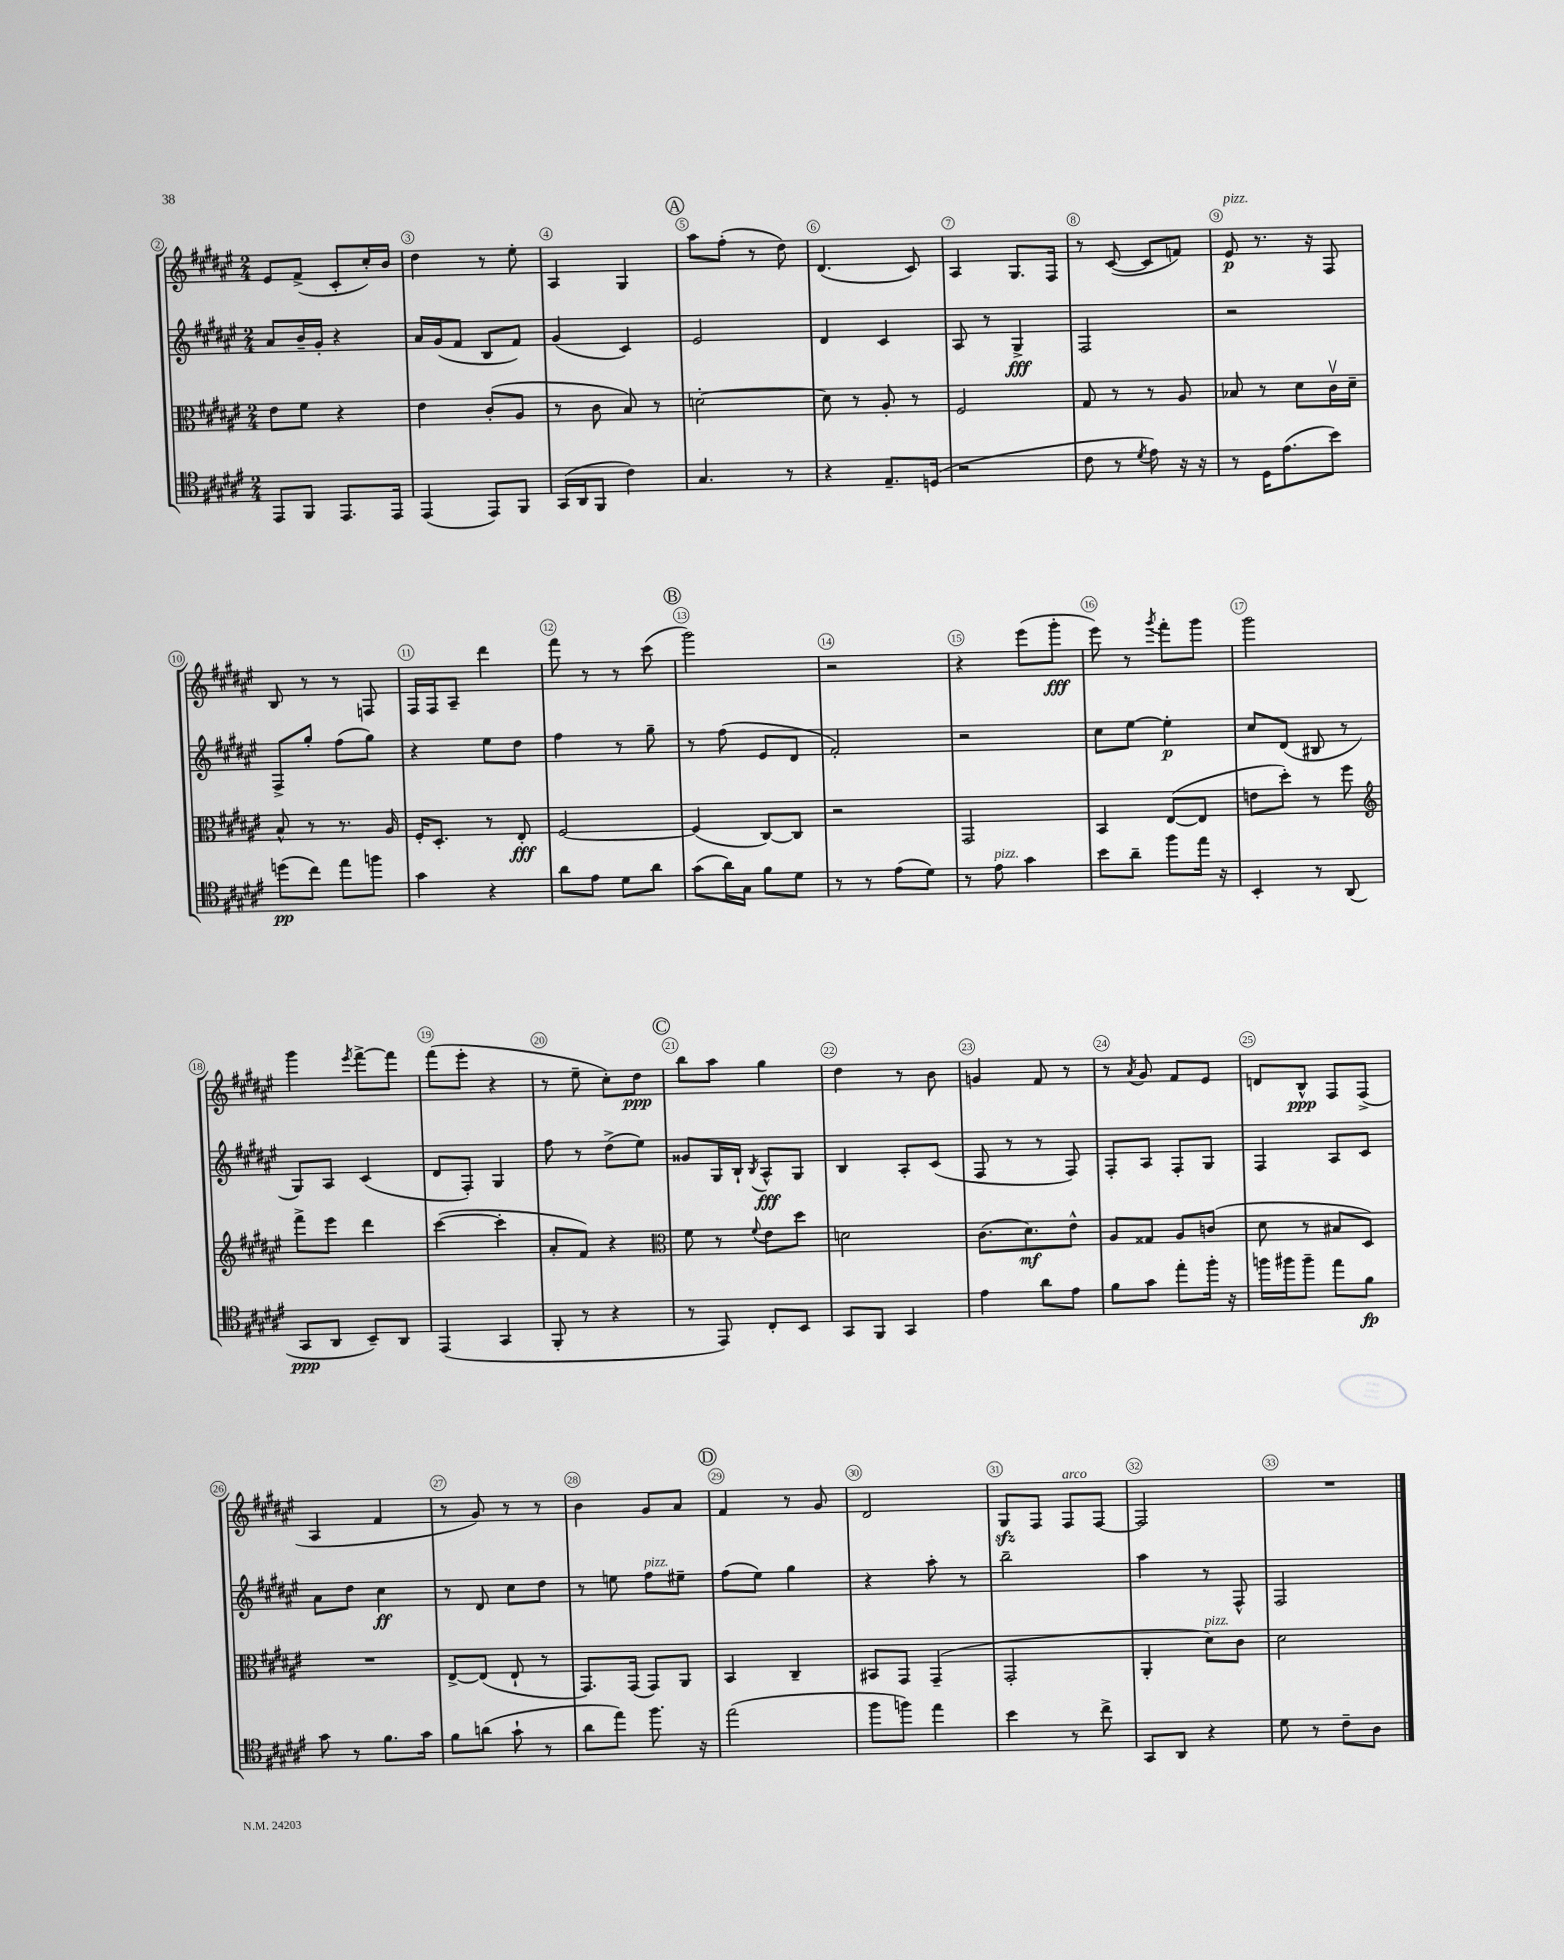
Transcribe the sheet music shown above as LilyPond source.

<<
\new StaffGroup <<
\new Staff = "s0" {
    \clef treble \key fis \major \numericTimeSignature \time 2/4
    eis'8 fis'8->( cis'8-. cis''16-.) b'16 |
    dis''4 r8 eis''8-. |
    ais4 gis4 |
    \mark \markup { \circle "A" } ais''8 fis''8-.( r8 dis''8) |
    dis'4.( cis'8) |
    ais4 gis8. fis16 |
    r8 cis'8~( cis'8 f'8) |
    eis'8\p^\markup { \italic "pizz." } r8. r16 fis8 |
    b8 r8 r8 f8 |
    fis16 fis16 ais8-- dis'''4 |
    fis'''8 r8 r8 cis'''8( |
    \mark \markup { \circle "B" } gis'''2) |
    r2 |
    r4 eis'''8( gis'''8-.\fff |
    eis'''8) r8 \acciaccatura { gis'''8 } fis'''8-. gis'''8 |
    gis'''2 |
    gis'''4 \acciaccatura { eis'''8 } fis'''8~-> fis'''8 |
    fis'''8( eis'''8-. r4 |
    r8 eis''8-- cis''8-.) dis''8\ppp |
    \mark \markup { \circle "C" } b''8 ais''8 gis''4 |
    dis''4 r8 b'8 |
    g'4 fis'8 r8 |
    r8 \acciaccatura { ais'8 } gis'8 fis'8 eis'8 |
    d'8 b8-^\ppp fis8 fis8->( |
    ais4 fis'4 |
    r8 gis'8) r8 r8 |
    b'4 gis'8 ais'8 |
    \mark \markup { \circle "D" } fis'4 r8 gis'8 |
    dis'2 |
    gis8\sfz fis8 fis8^\markup { \italic "arco" } fis8~ |
    fis2 |
    R2 \bar "|." |
}
\new Staff = "s1" {
    \clef treble \key fis \major \numericTimeSignature \time 2/4
    ais'8 b'16-- gis'16-. r4 |
    ais'16 gis'16( fis'8 b8 fis'8) |
    gis'4( cis'4) |
    \mark \markup { \circle "A" } eis'2 |
    dis'4 cis'4 |
    ais8 r8 gis4->\fff |
    fis2 |
    r2 |
    fis8-> gis''8-. fis''8( gis''8) |
    r4 eis''8 dis''8 |
    fis''4 r8 gis''8-- |
    \mark \markup { \circle "B" } r8 fis''8( eis'8 dis'8 |
    fis'2-.) |
    r2 |
    cis''8 eis''8~ eis''4-.\p |
    cis''8 dis'8( bis8 r8 |
    gis8) ais8 cis'4( |
    dis'8 fis8-.) gis4 |
    fis''8 r8 dis''8->( eis''8) |
    \mark \markup { \circle "C" } gisis'8 gis16 b16-! \acciaccatura { b8 } ais8-^\fff gis8 |
    b4 ais8-. cis'8( |
    fis8 r8 r8 fis8) |
    fis8-. ais8 fis8-. gis8 |
    fis4 ais8 cis'8 |
    ais'8 dis''8 cis''4\ff |
    r8 dis'8 cis''8 dis''8 |
    r8 e''8 fis''8^\markup { \italic "pizz." } eis''8-- |
    \mark \markup { \circle "D" } fis''8( eis''8) gis''4 |
    r4 ais''8-. r8 |
    b''2-- |
    ais''4 r8 fis8-^ |
    fis2 \bar "|." |
}
\new Staff = "s2" {
    \clef alto \key fis \major \numericTimeSignature \time 2/4
    eis'8 fis'8 r4 |
    eis'4 cis'8-.( ais8 |
    r8 cis'8 b8) r8 |
    \mark \markup { \circle "A" } d'2~-. |
    d'8 r8 ais8-. r8 |
    fis2 |
    gis8 r8 r8 ais8 |
    bes8 r8 dis'8 cis'16\upbow dis'16-- |
    b8-^ r8 r8. ais16 |
    fis16-. dis8.-. r8 eis8-.\fff |
    fis2~ |
    \mark \markup { \circle "B" } fis4( cis8~) cis8 |
    r2 |
    gis,2 |
    b,4 eis8~( eis8 |
    e'8 dis''8-.) r8 fis''8 |
    \clef treble fis'''8-> eis'''8 dis'''4 |
    cis'''4~( cis'''4-. |
    ais'8-. fis'8) r4 |
    \mark \markup { \circle "C" } \clef alto fis'8 r8 \appoggiatura { fis'8 } eis'8 dis''8 |
    d'2 |
    cis'8.( dis'8.\mf) eis'8-^ |
    ais8 gisis8 ais8 c'8( |
    dis'8 r8 bis8 dis8) |
    R2 |
    eis8~-> eis8( eis8-! r8 |
    gis,8.) gis,16( gis,8) ais,8 |
    \mark \markup { \circle "D" } b,4 cis4-- |
    bis,8 gis,8 gis,4--( |
    gis,2-. |
    ais,4-. dis'8^\markup { \italic "pizz." }) cis'8 |
    dis'2 \bar "|." |
}
\new Staff = "s3" {
    \clef tenor \key fis \major \numericTimeSignature \time 2/4
    eis,8 fis,8 eis,8. eis,16 |
    eis,4( eis,8) fis,8 |
    gis,16( ais,16 fis,8 cis'4) |
    \mark \markup { \circle "A" } gis4. r8 |
    r4 eis8.-- d16( |
    r2 |
    cis'8 r8 \acciaccatura { dis'8 } eis'8) r16 r16 |
    r8 dis16 eis'8.( b'8) |
    d''8\pp( cis''8) eis''8 f''8 |
    gis'4 r4 |
    ais'8 eis'8 dis'8 ais'8 |
    \mark \markup { \circle "B" } gis'8( ais'16) gis16 fis'8 dis'8 |
    r8 r8 eis'8( dis'8) |
    r8 eis'8^\markup { \italic "pizz." } gis'4 |
    b'8 ais'8-- fis''8 eis''16 r16 |
    b,4-. r8 ais,8( |
    gis,8\ppp ais,8 b,8--) ais,8 |
    eis,4( gis,4 |
    fis,8-. r8 r4 |
    \mark \markup { \circle "C" } r8 eis,8) cis8-. b,8 |
    gis,8 fis,8 gis,4 |
    eis'4 ais'8 eis'8 |
    fis'8 gis'8 eis''8-. fis''16-. r16 |
    f''16 fis''16 fis''8-- eis''8 fis'8\fp |
    gis'8 r8 fis'8. gis'16 |
    fis'8 a'8( gis'8-! r8 |
    ais'8 eis''8) fis''8. r16 |
    \mark \markup { \circle "D" } eis''2( |
    fis''8 f''8) eis''4 |
    b'4 r8 cis''8-> |
    gis,8 ais,8 r4 |
    dis'8 r8 cis'8-- ais8 \bar "|." |
}
>>
>>
\layout { \context { \Score currentBarNumber = #2 \override BarNumber.break-visibility = ##(#f #t #t) barNumberVisibility = #all-bar-numbers-visible \override BarNumber.stencil = #(make-stencil-circler 0.1 0.3 ly:text-interface::print) } }
